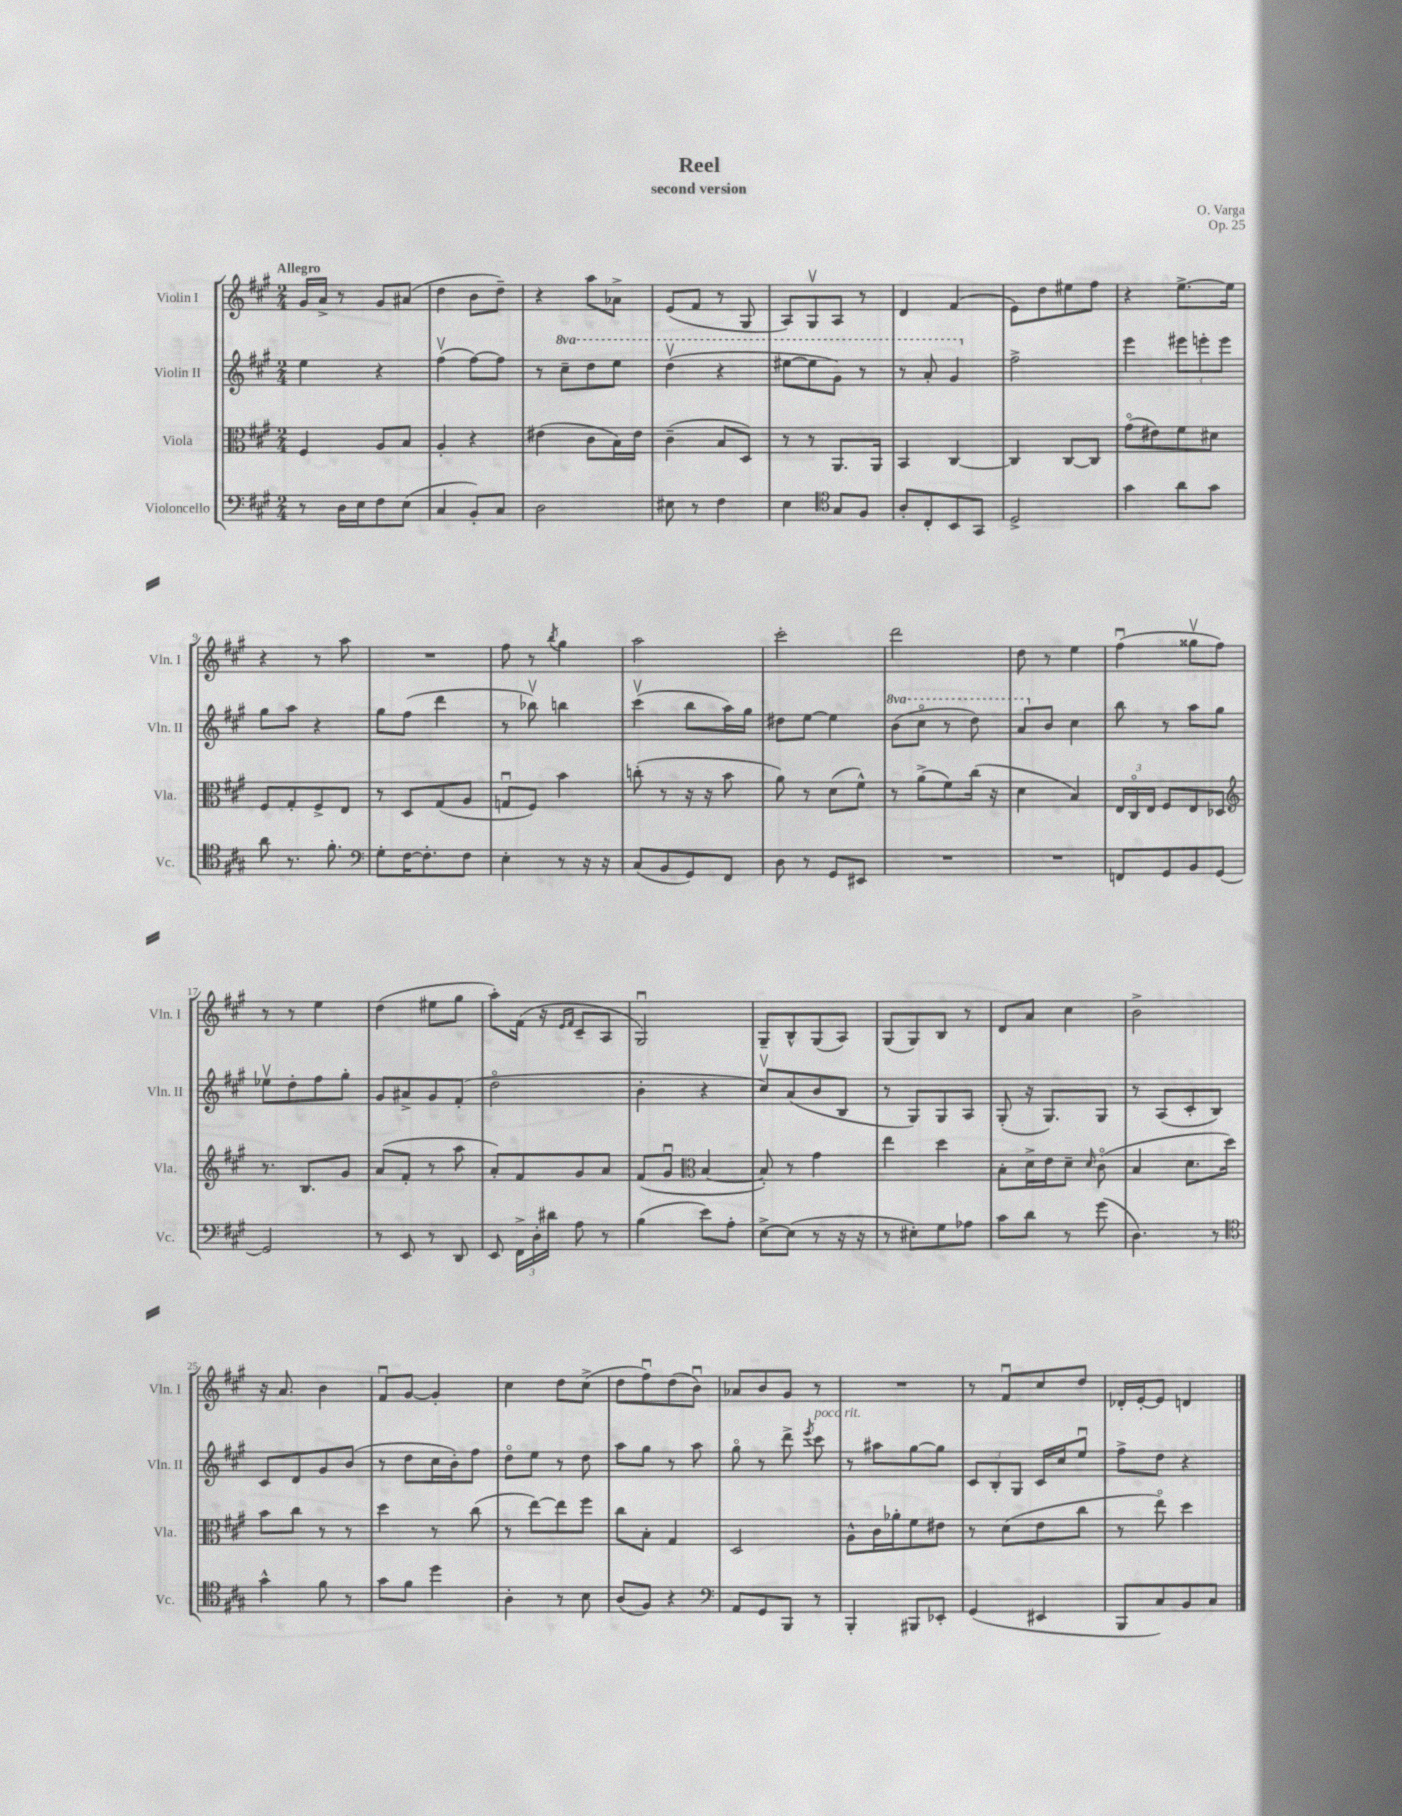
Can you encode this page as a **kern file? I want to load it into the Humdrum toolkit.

**kern	**kern	**kern	**kern
*staff4	*staff3	*staff2	*staff1
*clefF4	*clefC3	*clefG2	*clefG2
*k[f#c#g#]	*k[f#c#g#]	*k[f#c#g#]	*k[f#c#g#]
*M2/4	*M2/4	*M2/4	*M2/4
8r	4F#	4ee	16g#
.	.	.	16a^
16D	.	.	8r
16E	.	.	.
8F#	8A	4r	8g#
(8E	8B	.	(8a#
=	=	=	=
4C#	4A'	(4ff#v	4dd
8BB')	4r	[8ff#)	8b
8C#	.	8ff#]	8dd~)
=	=	=	=
2D	(4e#	8r	4r
.	.	8ccc#~	.
.	8c#	8ddd	8aa
.	16B)	8eee	8a-^
.	16e#	.	.
=	=	=	=
8E#	(4c#~	(4dddv	(8e
8r	.	.	8f#
4F#	8B	4r	8r
.	8D)	.	8G#
=	=	=	=
4E	8r	[8eee#	8A)
.	8r	8eee#]	8G#v
*clefC4	*	*	*
8G#	8.AA	8gg#)	8A
8F#	.	8r	8r
.	16AA	.	.
=	=	=	=
8A'	4BB	8r	4d
8C#'	.	8aa'	.
8BB	[4C#	4gg#	(4f#
8GG#	.	.	.
=	=	=	=
2D^	4C#]	2ff#^	8e)
.	.	.	8dd
.	[8C#	.	8ee#
.	8C#]	.	8ff#
=	=	=	=
4g#	(8g#o	4eee	4r
.	8e#)	.	.
8a	8f#	12eee#	[8.ee^
.	.	12eee'	.
8g#	8d#	.	.
.	.	12eee	.
.	.	.	16ee]
=	=	=	=
8a	8F#	8gg#	4r
8.r	8G#'	8aa	.
.	8F#^	4r	8r
8.f#'	.	.	.
.	8E	.	8aa
=	=	=	=
*clefF4	*	*	*
8G#'	8r	8gg#	2r
[16F#	8D	(8ff#	.
8.F#']	.	.	.
.	(8G#	4ddd	.
8F#	8A	.	.
=	=	=	=
4E'	8Gu	8r	8ff#
.	8F#)	8bb-v)	8r
.	.	.	8qbb
8r	4b	4bb	4gg#
16r	.	.	.
16r	.	.	.
=	=	=	=
(8C#	(8cc'	(4ccc#v	2aa
8BB	8r	.	.
8GG#)	16r	8bb	.
.	16r	.	.
8FF#	8b	16aa)	.
.	.	16gg#	.
=	=	=	=
8D	8a)	8dd#	2ccc#'
8r	8r	[8ee	.
8GG#	(8d	4ee]	.
8EE#	8f#^^)	.	.
=	=	=	=
2r	8r	(8bb	2ddd
.	(8a^	8ccc#o	.
.	8f#)	8r	.
.	(16cc#	8ddd)	.
.	16r	.	.
=	=	=	=
2r	4d	8aa	8dd
.	.	8b	8r
.	4B)	4cc#	4ee
=	=	=	=
8FF	24E	8bb	(4ff#u
.	24C#o	.	.
.	24E	.	.
8GG#	8F#	8r	.
8BB	8E	8aa	8gg##v
[8GG#	8D-	8gg#	8ff#)
=	=	=	=
*	*clefG2	*	*
2GG#]	8.r	8ee-v	8r
.	.	8dd'	8r
.	8.B	.	.
.	.	8ff#	4ee
.	8g#	8gg#'	.
=	=	=	=
8r	(8a	8g#	(4dd
8EE	8f#'	8a#^	.
8r	8r	8g#	8ee#
8DD	8aa	(8f#'	8gg#
=	=	=	=
8EE	8a')	2ddo	8aa')
24FF#^	8f#	.	(16f#
24D'	.	.	.
.	.	.	16r
24d#	.	.	.
.	.	.	16qqe
.	.	.	16qqf#
8A	8g#	.	8c#~
8r	8a	.	8A
=	=	=	=
(4B	(8f#	4b'	2G#u)
.	8g#u	.	.
*	*clefC3	*	*
8e)	[4B	4r	.
8A'	.	.	.
=	=	=	=
[8E^	8B'])	8cc#v)	8G#~
(8E]	8r	(8a	8B^^
8r	4g#	8b	(8G#
16r	.	8B	8A)
16r	.	.	.
=	=	=	=
8r	4ee	8r	(8G#
8E#')	.	8G#)	8G#)
8G#	4dd	8G#	8B
8A-	.	8A	8r
=	=	=	=
8c#	8B'	(8G#'	8d
8d	16d^	16r	8a
.	16e	8.G#)	.
8r	8d~	.	4cc#
.	16qqd	.	.
(8g#	(8c#o	8G#	.
=	=	=	=
4.D)	4B	8r	2b^
.	.	(8A	.
.	8.d	8c#'	.
8r	.	8B)	.
.	16dd)	.	.
=	=	=	=
*clefC4	*	*	*
4g#^^	8b	8c#	16r
.	.	.	8.a
.	8cc#	8d	.
8f#	8r	8g#	4b
8r	8r	(8b	.
=	=	=	=
8g#	4dd	8r	8f#u
8f#	.	8dd	[8g#
4dd	8r	16cc#	4g#']
.	.	16b')	.
.	(8cc#	8ff#	.
=	=	=	=
4A'	8r	8ddo	4cc#
.	[8ee)	8ee	.
8r	8ee]	8r	8dd
8B	8ff#	8dd	(8cc#^
=	=	=	=
(8A	8cc#	8aa	8dd
8F#)	8B'	8gg#	8ff#u)
4r	4G#	8r	(8dd
.	.	8aa	8bu)
=	=	=	=
*clefF4	*	*	*
8AA	2D	8gg#o	8a-
8GG#	.	8r	8b
8BBB	.	8ddd^	8g#
.	.	8qeee	.
8r	.	8ccc#	8r
=	=	=	=
4BBB'	8A^^	8r	2r
.	16c#	8aa#	.
.	16a-'	.	.
8BBB#	8f#	[8gg#	.
8EE-'	8e#	8gg#]	.
=	=	=	=
(4GG#	8r	12c#	8r
.	.	12B'	.
.	(8d	.	8f#u
.	.	12G#	.
4EE#	8e	16c#	8cc#
.	.	16cc#	.
.	8cc#	8eeu	8dd
=	=	=	=
8BBB	8r	8ff#^	16d-'
.	.	.	[16e'
8C#)	8eeo)	8dd	8e]
8BB	4dd	4r	4d
8C#	.	.	.
==	==	==	==
*-	*-	*-	*-
